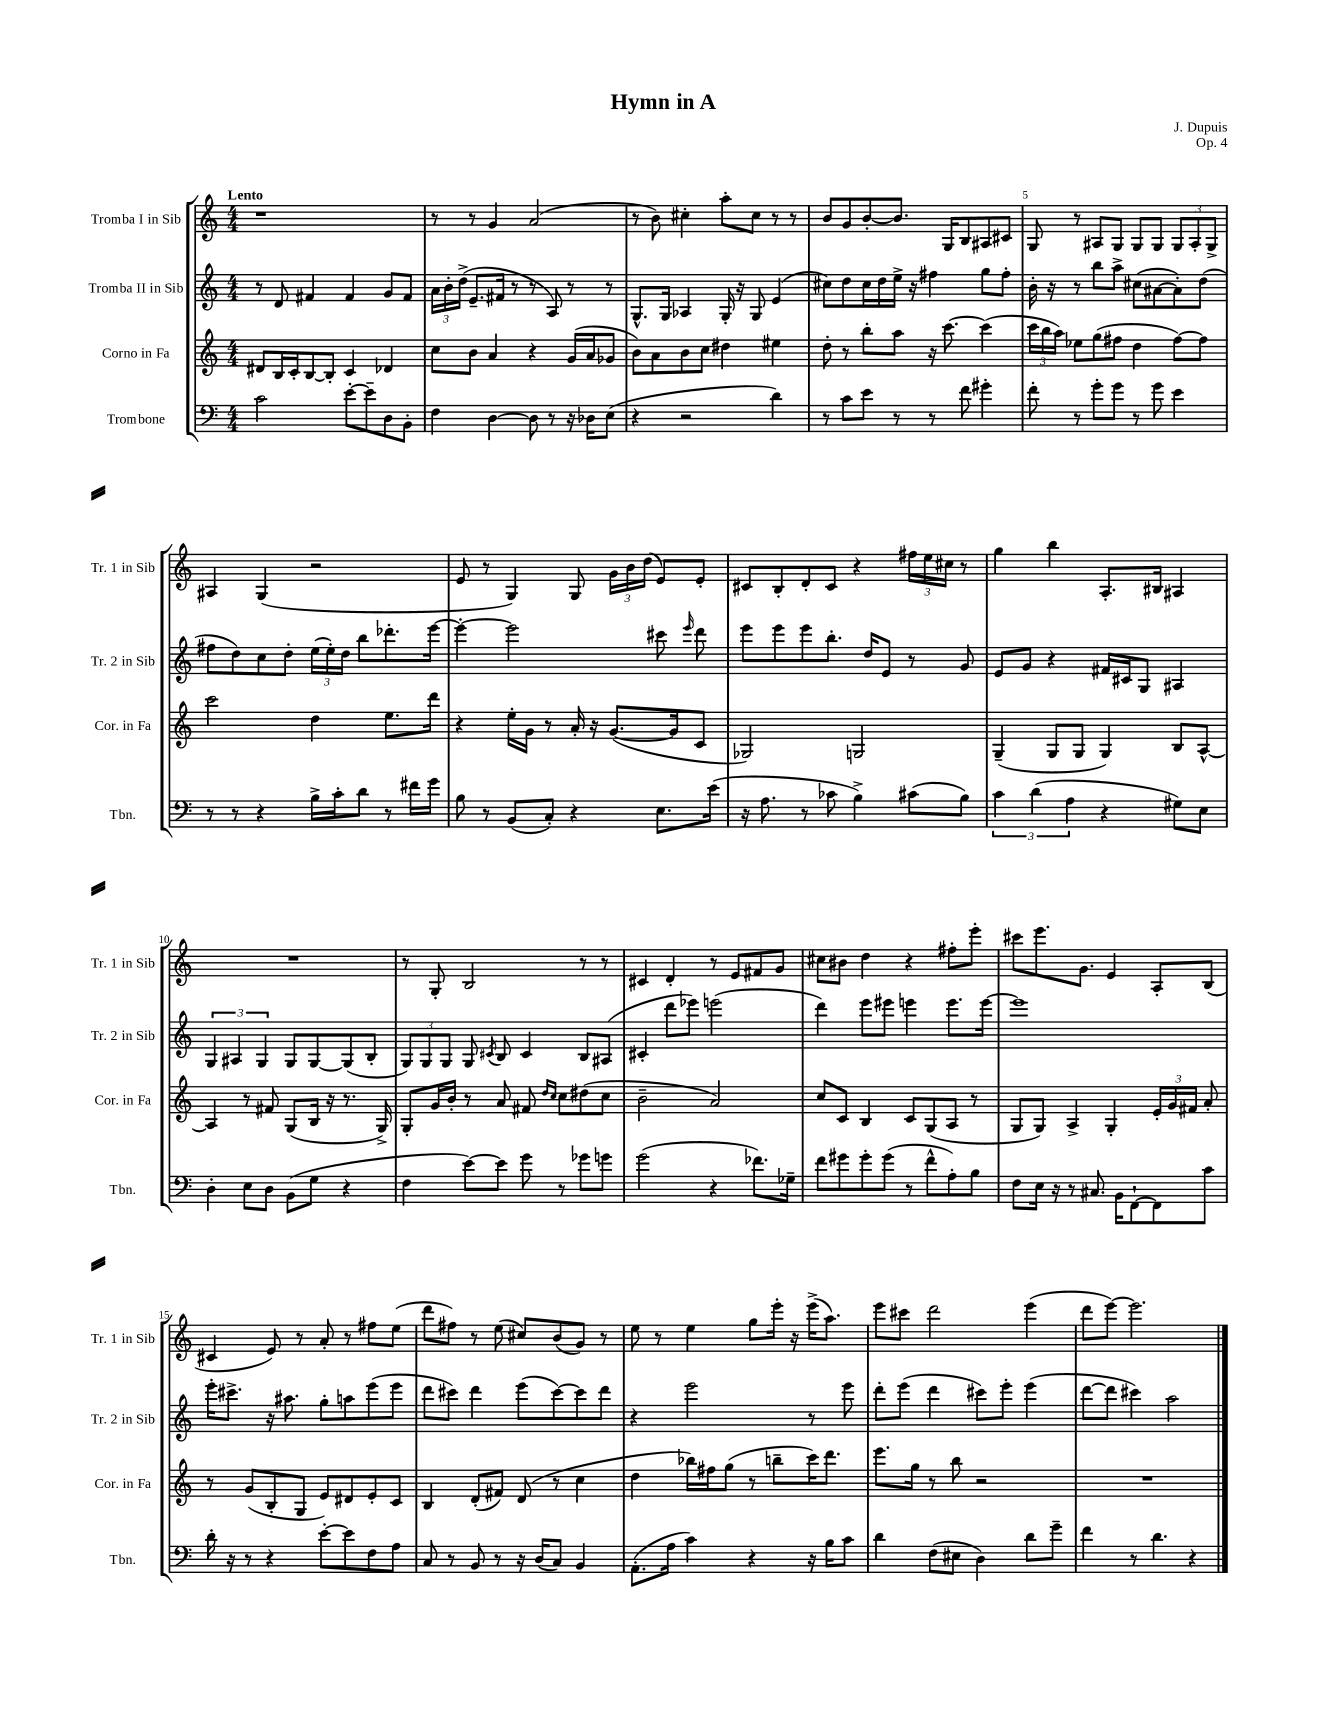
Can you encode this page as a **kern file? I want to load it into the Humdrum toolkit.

**kern	**kern	**kern	**kern
*staff4	*staff3	*staff2	*staff1
*clefF4	*clefG2	*clefG2	*clefG2
*k[]	*k[]	*k[]	*k[]
*M4/4	*M4/4	*M4/4	*M4/4
2c	8d#	8r	1r
.	16B	8d	.
.	16c'	.	.
.	[8B	4f#	.
.	8B']	.	.
[8e'	4c	4f#	.
8e~]	.	.	.
8D	4d-	8g	.
8BB'	.	8f#	.
=	=	=	=
4F	8cc	24a	8r
.	.	24b'	.
.	.	(24dd^	.
.	8b	8.e~	8r
[4D	4a	.	4g
.	.	16f#	.
.	.	8r	.
8D]	4r	8r	(2a
8r	.	8A)	.
16r	(16g	8r	.
16D-	16a	.	.
(8E	8g-	8r	.
=	=	=	=
4r	8b)	8.G^^	8r
.	8a	.	8b)
.	.	16G	.
2r	8b	4A-	4cc#'
.	8cc	.	.
.	4dd#	16G'	8aa'
.	.	16r	.
.	.	8G	8cc#
4d)	4ee#	(4e	8r
.	.	.	8r
=	=	=	=
8r	8dd'	8cc#)	8b
8c	8r	8dd	8g
8e	8bb'	16cc#	[8b'
.	.	16dd	.
8r	8aa	16ee^	8.b]
.	.	16r	.
8r	16r	4ff#	.
.	[8.ccc	.	16G
8f	.	.	8B
4g#'	(4ccc]	8gg	8A#
.	.	8ff#'	8c#
=	=	=	=
8f'	24ccc	16b'	8G
.	24bb	.	.
.	.	16r	.
.	24aa)	.	.
8r	8ee-	8r	8r
8g'	(8gg	8bb	8A#
8g	8ff#	8aa^	8G
8r	4dd	(8cc#	8G
8g	.	[8a#	8G
4e	[8ff#)	8a#'])	12G
.	.	.	12A#'
.	8ff#]	(8dd	.
.	.	.	12G^
=	=	=	=
8r	2ccc	8ff#	4A#
8r	.	8dd)	.
4r	.	8cc	(4G
.	.	8dd'	.
16B^	4dd	(24ee	2r
.	.	24ee')	.
16c'	.	.	.
.	.	24dd	.
8d	.	8bb	.
8r	8.ee	8.ddd-'	.
16f#	.	.	.
16g	16ddd	[16eee	.
=	=	=	=
8B	4r	4eee'_	8e
8r	.	.	8r
(8BB	16ee'	2eee]	4G)
.	16g	.	.
8C')	8r	.	.
4r	16a'	.	8G
.	16r	.	.
.	([8.g	.	24g
.	.	.	24b
.	.	.	(24dd
8.E	.	8ccc#	8e)
.	16g]	.	.
.	.	16qqeee	.
.	8c	8ddd	8e'
(16e	.	.	.
=	=	=	=
16r	2G-)	8eee	8c#
8.A	.	.	.
.	.	8eee	8B'
8r	.	8eee	8d'
8c-	.	8.bb'	8c#
4B^)	2G	.	4r
.	.	16dd	.
.	.	8e	.
(8c#	.	8r	24ff#
.	.	.	24ee
.	.	.	24cc#
8B)	.	8g	8r
=	=	=	=
6c	(4G~	8e	4gg
.	.	8g	.
(6d	.	.	.
.	8G	4r	4bb
6A	.	.	.
.	8G	.	.
4r	4G)	16f#	8.A'
.	.	16c#	.
.	.	8G	.
.	.	.	16B#
8G#)	8B	4A#	4A#
8E	[8A^^	.	.
=	=	=	=
4D'	4A]	6G	1r
.	.	6A#	.
8E	8r	.	.
.	.	6G	.
8D	8f#	.	.
(8BB	(8G	8G	.
8G	16B	[8G	.
.	16r	.	.
4r	8.r	(8G]	.
.	.	8B'	.
.	16G^)	.	.
=	=	=	=
4F	8G'	12G)	8r
.	.	12G	.
.	16g	.	8G'
.	.	12G	.
.	16b'	.	.
[8e)	8r	8G	2B
.	.	8qc#	.
8e]	8a	8B	.
8g	8f#	4c#	.
.	16qqdd	.	.
.	16qqcc	.	.
8r	8cc	.	.
8g-	(8dd#	8B	8r
8g	8cc	(8A#	8r
=	=	=	=
(2g	2b~	4c#'	4c#
.	.	8ddd	4d'
.	.	8eee-)	.
4r	2a)	(2eee	8r
.	.	.	8e
8.f-)	.	.	8f#
.	.	.	8g
16G-~	.	.	.
=	=	=	=
8f	8cc	4ddd)	8cc#
8g#	8c	.	8b#
8g#'	4B	8eee	4dd
(8g#	.	8eee#	.
8r	8c	4eee	4r
8f^^	(8G	.	.
8A')	8A	8.eee	8ff#'
8B	8r	.	8eee'
.	.	[16eee	.
=	=	=	=
8F	8G	1eee]	8ccc#
16E	8G)	.	8.eee
16r	.	.	.
8r	4A^	.	.
.	.	.	8.g
8.C#	.	.	.
.	4G'	.	4e
16BB	.	.	.
[8FF`	.	.	.
8FF]	24e'	.	8A'
.	24g	.	.
.	24f#	.	.
8c	8a'	.	(8B
=	=	=	=
16d'	8r	16eee'	4c#
16r	.	8.ccc#^	.
8r	(8g	.	.
4r	8B'	16r	8e)
.	.	8.aa#	.
.	8G	.	8r
[8e'	8e)	8gg'	8a'
8e]	8d#	8aa	8r
8F	8e'	(8eee	8ff#
8A	8c	8eee	(8ee
=	=	=	=
8C	4B	8ddd	8ddd
8r	.	8ccc#)	8ff#)
8BB	(8d'	4ddd	8r
8r	8f#)	.	(8ee
16r	(8d	(8eee	8cc#)
(16D	.	.	.
8C)	8r	[8ccc#)	(8b
4BB	4cc	8ccc#]	8g)
.	.	8ddd	8r
=	=	=	=
(8.AA'	4dd	4r	8ee
.	.	.	8r
16A	.	.	.
4c)	16bb-)	2eee	4ee
.	16ff#	.	.
.	(8gg	.	.
4r	8r	.	8gg
.	8bb~	.	16eee'
.	.	.	16r
16r	16ccc)	8r	(16eee^
16B	8.ddd	.	8.aa)
8c	.	8eee	.
=	=	=	=
4d	8.eee	8ddd'	8eee
.	.	(8eee	8ccc#
.	16gg	.	.
(8F	8r	4ddd	2ddd
8E#	8bb	.	.
4D)	2r	8ccc#)	.
.	.	8eee'	.
8d	.	(4eee	(4eee
8g~	.	.	.
=	=	=	=
4f	1r	[8ddd	8ddd
.	.	8ddd]	[8eee)
8r	.	4ccc#)	2.eee]
4.d	.	.	.
.	.	2aa	.
4r	.	.	.
==	==	==	==
*-	*-	*-	*-
